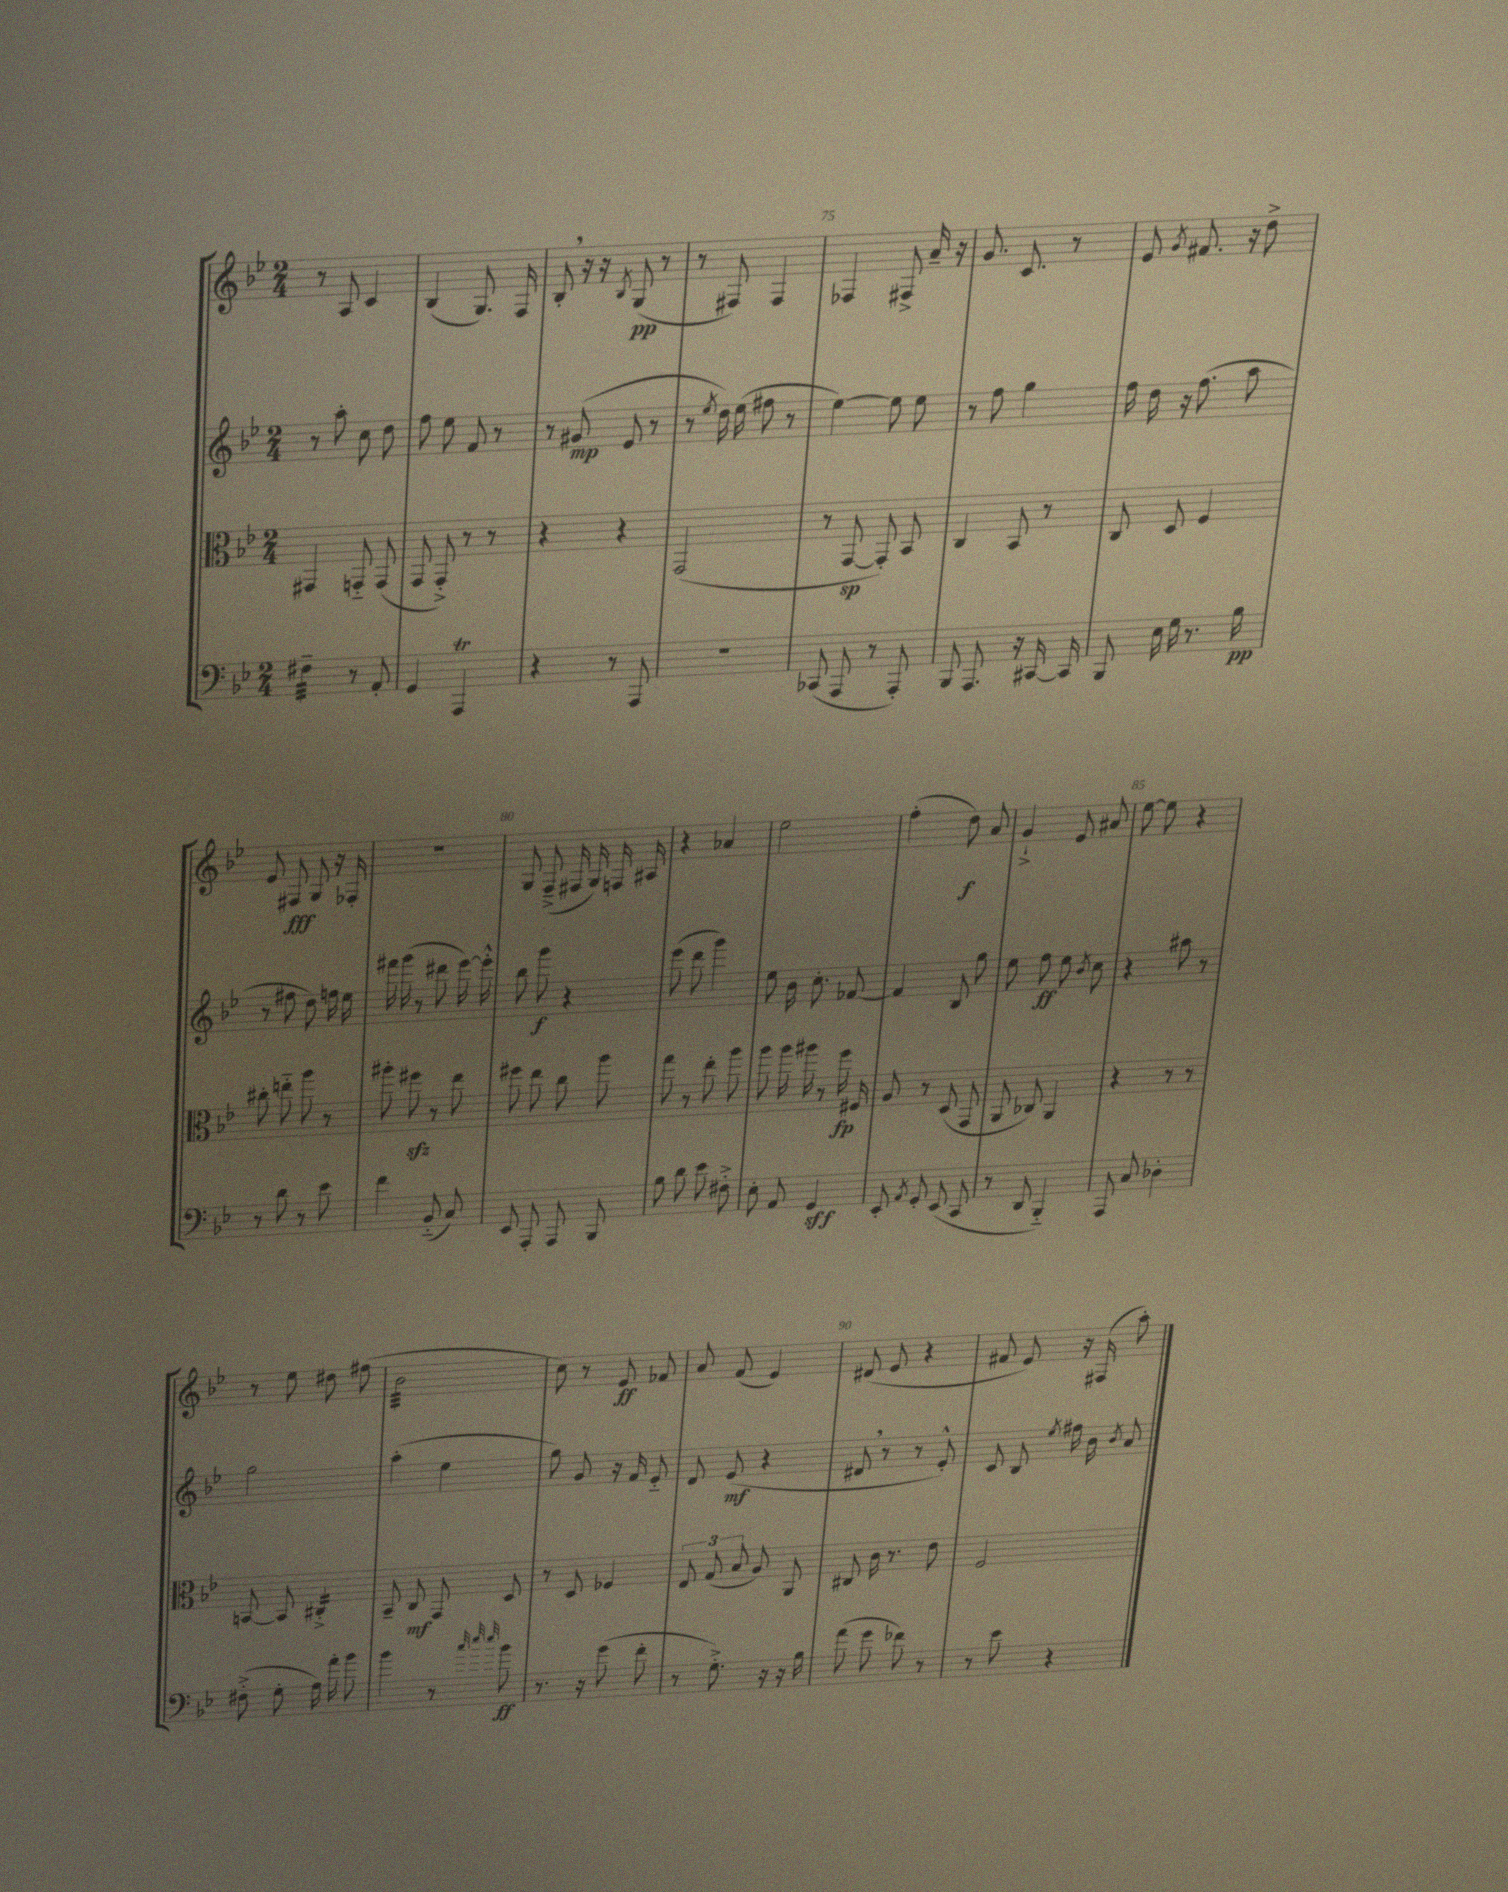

**kern	**kern	**kern	**kern
*staff4	*staff3	*staff2	*staff1
*clefF4	*clefC3	*clefG2	*clefG2
*k[b-e-]	*k[b-e-]	*k[b-e-]	*k[b-e-]
*M2/4	*M2/4	*M2/4	*M2/4
4F#~	4GG#	8r	8r
.	.	8aa'	8A
8r	8GG'~	8cc	4c
8AA'	(8GG	8dd	.
=	=	=	=
4GG	8GG	8ff	(4B-
.	8GG'^)	8ee-	.
4AAA	8r	8f	8.G)
.	8r	8r	.
.	.	.	16F
=	=	=	=
4r	4r	8r	8B-'
.	.	(8g#	16r
.	.	.	16r
.	.	.	8qB-
8r	4r	8e-	(8G
8AAA	.	8r	8r
=	=	=	=
2r	(2GG	8r	8r
.	.	8qee-	.
.	.	16dd)	8F#)
.	.	(16ee-	.
.	.	8ff#	4F#
.	.	8r	.
=	=	=	=
(8CC-	8r	[4ee-)	4F-
8AAA	[8GG	.	.
8r	8GG'])	8ee-]	8F#^
8AAA')	8BB-	8ee-	16a~
.	.	.	16r
=	=	=	=
8BBB-	4C	8r	8.g
8.AAA	.	8ff	.
.	.	.	8.c
.	8BB-	4gg	.
16r	.	.	.
[16CC#	8r	.	8r
16CC#]	.	.	.
=	=	=	=
8BBB-	8C	16ff	8e-
.	.	16dd	.
.	.	.	8qg
16E-	8D	16r	8.f#
16G	.	(8.ff	.
8.r	4F	.	.
.	.	.	16r
.	.	8aa	8dd^
16B-	.	.	.
=	=	=	=
8r	8cc#'	8r	8e-
8d	8ee'~	8ff#	8F#
8r	8aa	8dd)	8G
8e-	8r	16ff	16r
.	.	16ee-	16F-'
=	=	=	=
4f	8aa#'	16fff#	2r
.	.	(16ggg	.
.	8ff#	8r	.
(8BB-'~	8r	8ddd#	.
8C)	8ee-	[16eee-)	.
.	.	16eee-'^^]	.
=	=	=	=
8EE-	8ff#	8bb-	8G
8AAA'	8ee-	8ggg	(8F~^
8AAA	8cc	4r	16F#
.	.	.	16G)
8BBB-	8aa	.	16F
.	.	.	16A#
=	=	=	=
8B-	8gg	(8eee-	4r
8d	8r	8ddd	.
8e-	8ee-'	4ggg)	4a-
8F#'^	8aa	.	.
=	=	=	=
8E-'	8aa	8ee-	2ee-
8AA	16aa	16b-	.
.	16aa#	8.cc'	.
4GG	8r	.	.
.	16ff	[8f-	.
.	16F#	.	.
=	=	=	=
8EE-'	8A	4f-]	(4ff'
8qAA	.	.	.
8GG'	8r	.	.
(8EE-	(8D	8B-	8dd)
8CC	8GG	8gg	8a
=	=	=	=
8r	8AA	8ee-	4g`^
8DD	8C-)	8ff	.
4BBB-'~)	4AA	8ee-	8e-
.	.	8qb-	.
.	.	8cc	8a#
=	=	=	=
8AAA	4r	4r	[8ee-
8C	.	.	8ee-]
4D-'	8r	8aa#	4r
.	8r	8r	.
=	=	=	=
(8F#'^	[8BB	2gg	8r
8G'	8BB]	.	8ee-
16A)	4C#'^	.	8dd#
16a'	.	.	.
8b-	.	.	(8ff#
=	=	=	=
4b-	8BB-~	(4aa'	2b-
.	8C	.	.
8r	8GG	4ee-	.
32qqcc	.	.	.
32qqee-	.	.	.
32qqee-	.	.	.
8b-	8D	.	.
=	=	=	=
8.r	8r	8gg)	8cc)
.	8D	8g	8r
16r	.	.	.
(8g	4F-	16r	8e-
.	.	16f	.
8f'	.	8e-'~	8f-
=	=	=	=
8r	12E-	8d	8a
.	(12G	.	.
8.G'^)	.	(8e-	(8f
.	12B-	.	.
.	8A)	4r	4e-)
16r	.	.	.
16r	8AA	.	.
16B-	.	.	.
=	=	=	=
(8a	8C#	8d#	(8d#
8g	16c	8r	8e-
.	8.r	.	.
8f-)	.	8r	4r
8r	8e-	8e-'^^)	.
=	=	=	=
8r	2F	8c	8f#
8e-	.	8B-	8e-)
.	.	8qee-	.
4r	.	16ff#	16r
.	.	16b-	(16F#
.	.	8qb-	.
.	.	8a	8aa')
==	==	==	==
*-	*-	*-	*-
